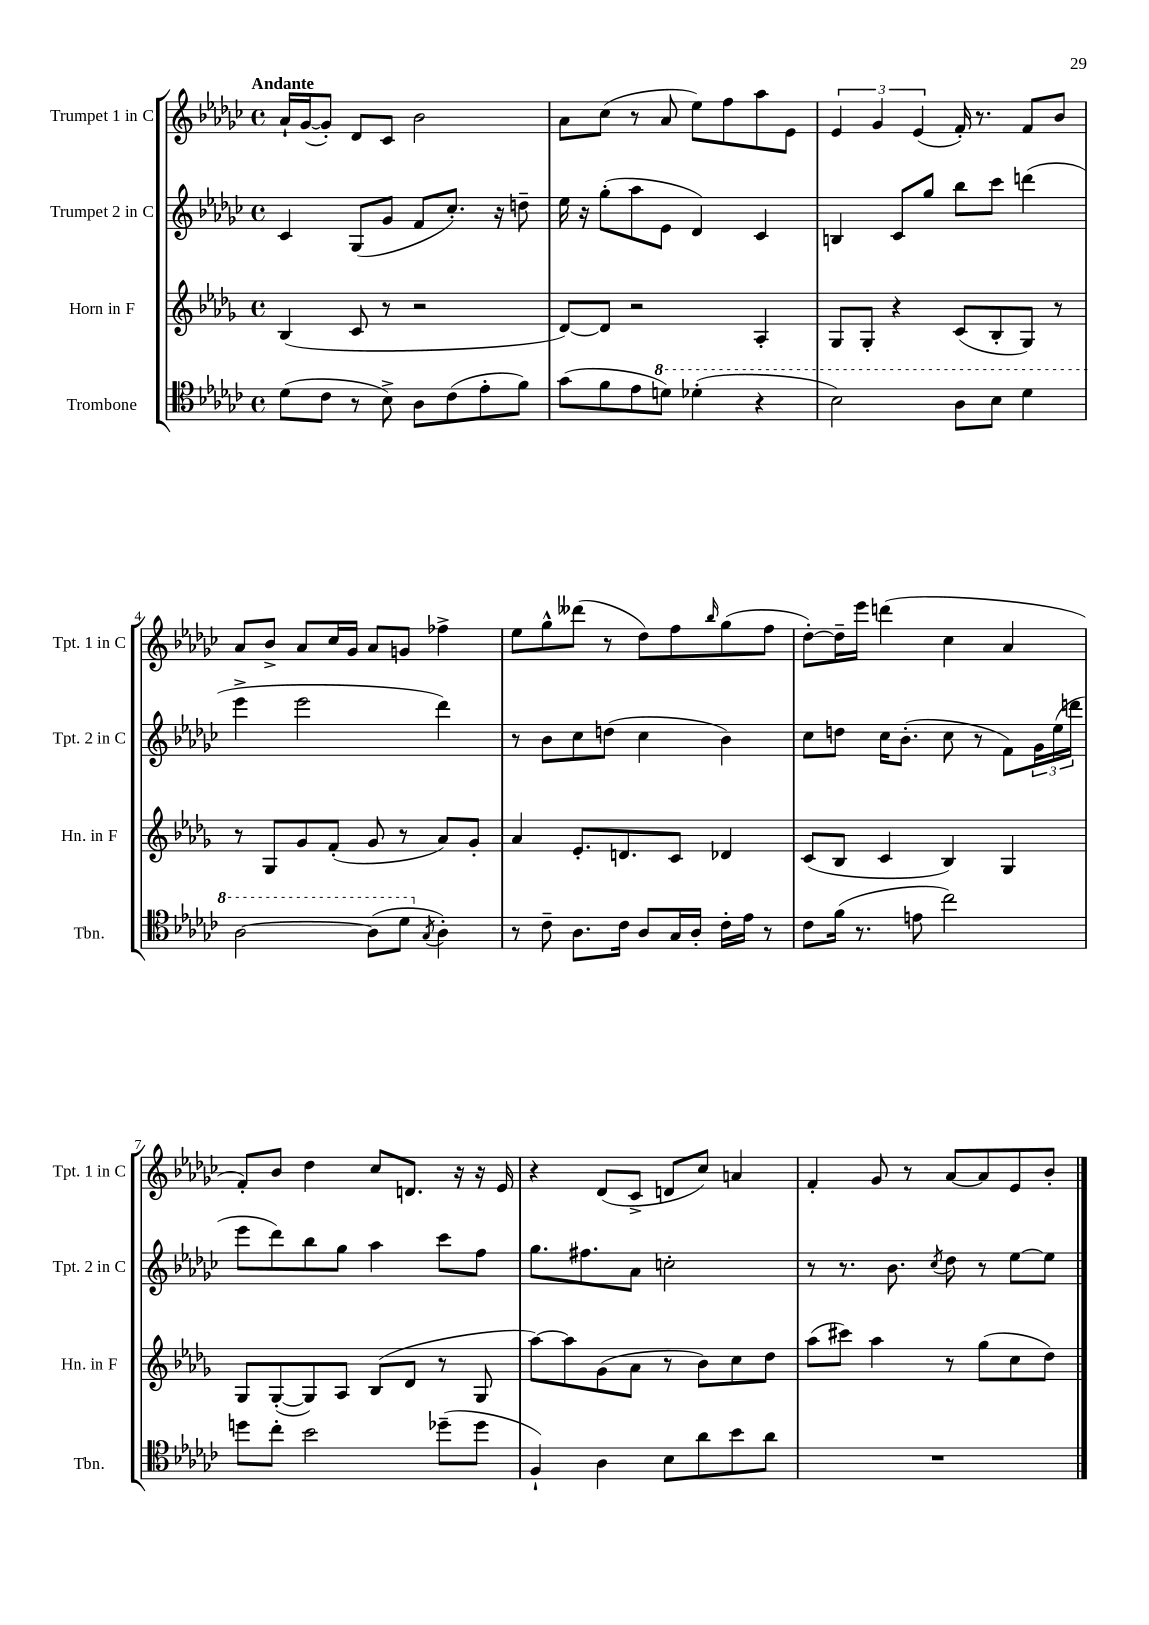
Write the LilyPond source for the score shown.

<<
\new StaffGroup <<
\new Staff = "s0" \with { instrumentName = "Trumpet 1 in C" shortInstrumentName = "Tpt. 1 in C" } {
    \clef treble \key ges \major \defaultTimeSignature \time 4/4 \tempo "Andante"
    aes'16-! ges'16~( ges'8-.) des'8 ces'8 bes'2 |
    aes'8 ces''8( r8 aes'8 ees''8) f''8 aes''8 ees'8 |
    \tuplet 3/2 { ees'4 ges'4 ees'4( } f'16-.) r8. f'8 bes'8 |
    aes'8 bes'8-> aes'8 ces''16 ges'16 aes'8 g'8 fes''4-> |
    ees''8 ges''8-^ deses'''8( r8 des''8) f''8 \grace { bes''16 } ges''8( f''8 |
    des''8~-.) des''16-- ees'''16 d'''4( ces''4 aes'4 |
    f'8-.) bes'8 des''4 ces''8 d'8. r16 r16 ees'16 |
    r4 des'8( ces'8-> d'8 ces''8) a'4 |
    f'4-. ges'8 r8 aes'8~ aes'8 ees'8 bes'8-. \bar "|." |
}
\new Staff = "s1" \with { instrumentName = "Trumpet 2 in C" shortInstrumentName = "Tpt. 2 in C" } {
    \clef treble \key ges \major \defaultTimeSignature \time 4/4
    ces'4 ges8( ges'8 f'8 ces''8.-.) r16 d''8-- |
    ees''16 r16 ges''8-.( aes''8 ees'8 des'4) ces'4 |
    b4 ces'8 ges''8 bes''8 ces'''8 d'''4( |
    ees'''4-> ees'''2 des'''4) |
    r8 bes'8 ces''8 d''8( ces''4 bes'4) |
    ces''8 d''8 ces''16 bes'8.-.( ces''8 r8 f'8) \tuplet 3/2 { ges'16 ees''16( d'''16 } |
    ees'''8 des'''8) bes''8 ges''8 aes''4 ces'''8 f''8 |
    ges''8. fis''8. aes'8 c''2-. |
    r8 r8. bes'8. \acciaccatura { ces''8 } des''8 r8 ees''8~ ees''8 \bar "|." |
}
\new Staff = "s2" \with { instrumentName = "Horn in F" shortInstrumentName = "Hn. in F" } {
    \clef treble \key des \major \defaultTimeSignature \time 4/4
    bes4( c'8 r8 r2 |
    des'8~) des'8 r2 aes4-. |
    ges8 ges8-. r4 c'8( bes8-. ges8) r8 |
    r8 ges8 ges'8 f'8-.( ges'8 r8 aes'8) ges'8-. |
    aes'4 ees'8.-. d'8. c'8 des'4 |
    c'8( bes8 c'4 bes4) ges4 |
    ges8 ges8~-.( ges8) aes8 bes8( des'8 r8 ges8 |
    aes''8~) aes''8 ges'8( aes'8 r8 bes'8) c''8 des''8 |
    aes''8( cis'''8) aes''4 r8 ges''8( c''8 des''8) \bar "|." |
}
\new Staff = "s3" \with { instrumentName = "Trombone" shortInstrumentName = "Tbn." } {
    \clef tenor \key ges \major \defaultTimeSignature \time 4/4
    des'8( ces'8 r8 bes8->) aes8 ces'8( ees'8-. f'8) |
    ges'8( f'8 ees'8 \ottava #1 d''8) des''4-.( r4 |
    bes'2) aes'8 bes'8 des''4 |
    aes'2~ aes'8( des''8 \ottava #0 \acciaccatura { ges8 } aes4-.) |
    r8 ces'8-- aes8. ces'16 aes8 ges16 aes16-. ces'16-. ees'16 r8 |
    ces'8 f'16( r8. e'8 ces''2) |
    d''8 ces''8-. bes'2 des''8--( des''8 |
    f4-!) aes4 bes8 aes'8 bes'8 aes'8 |
    R1 \bar "|." |
}
>>
>>
